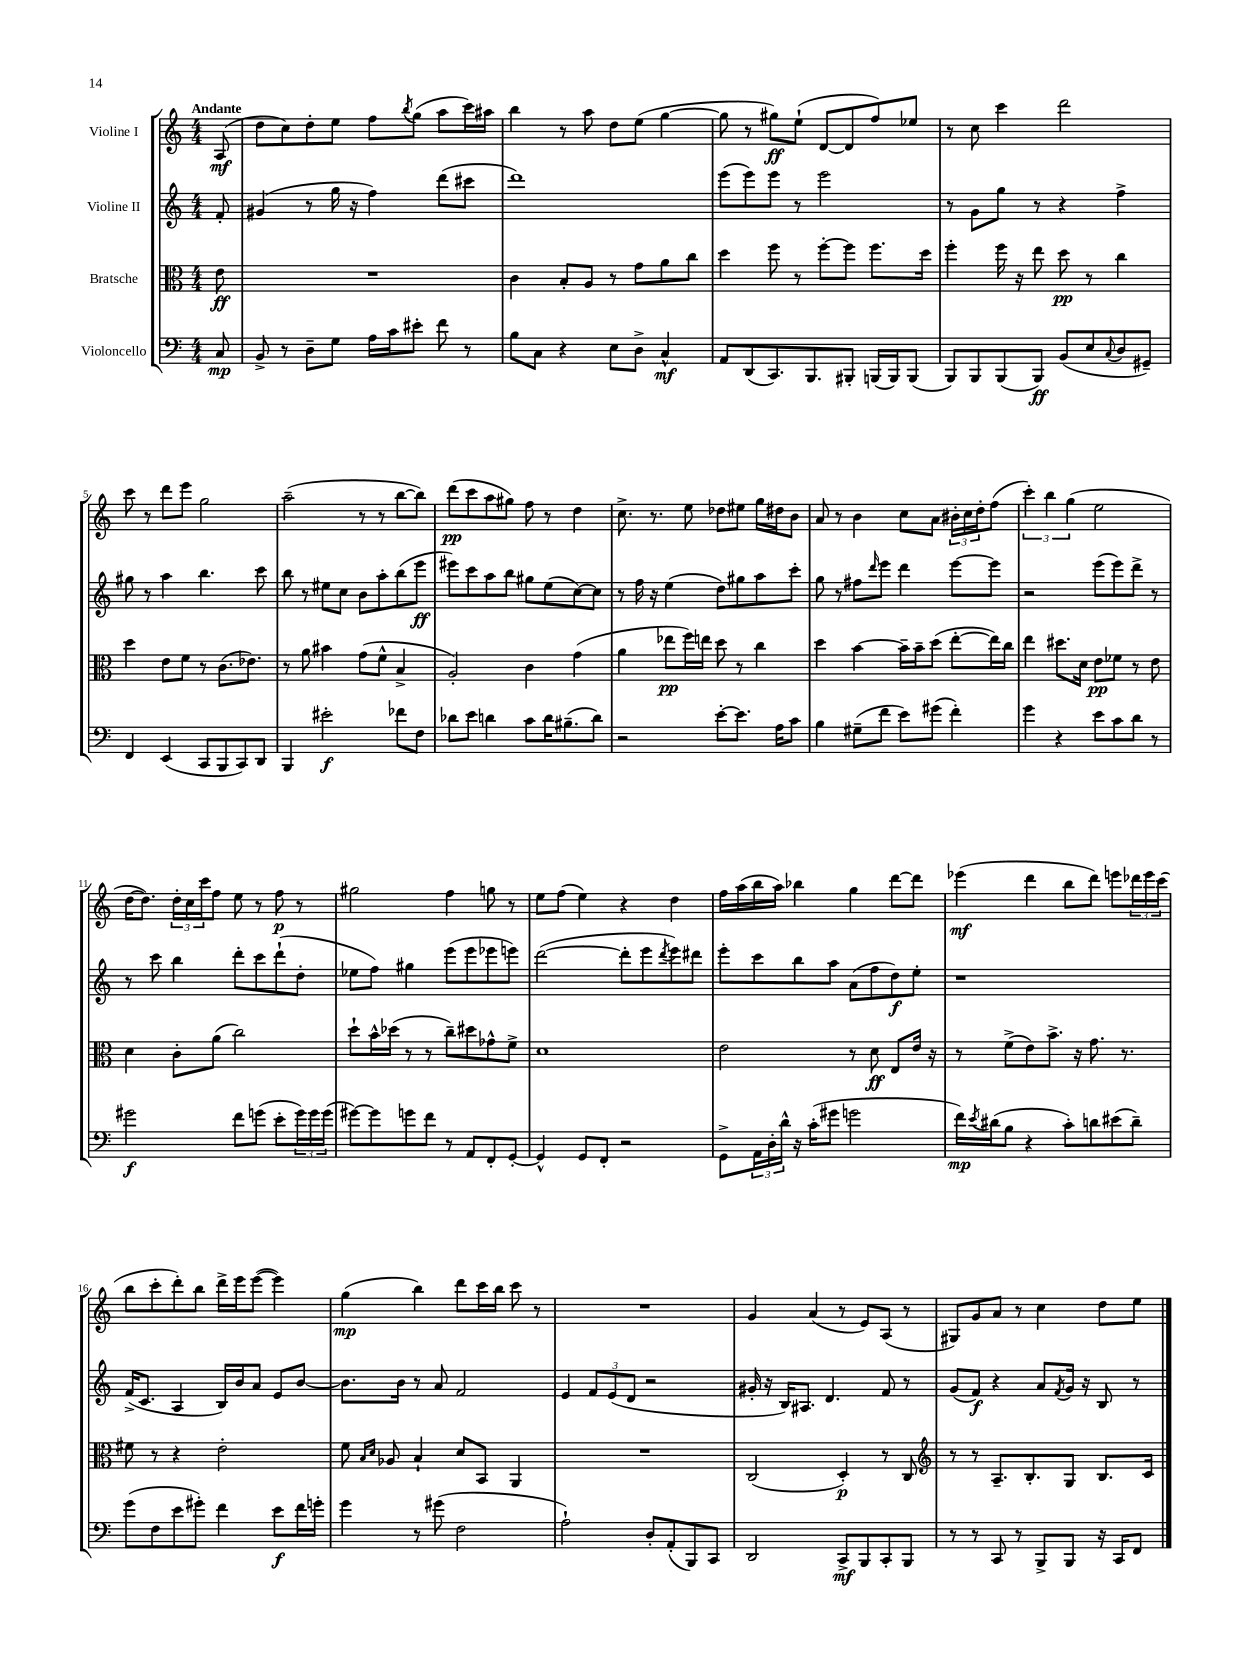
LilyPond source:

<<
\new StaffGroup <<
\new Staff = "s0" \with { instrumentName = "Violine I" } {
    \clef treble \key c \major \numericTimeSignature \time 4/4 \partial 8 \tempo "Andante"
    a8\mf( |
    d''8 c''8) d''8-. e''8 f''8 \acciaccatura { b''8 } g''8( a''8 c'''16) ais''16 |
    b''4 r8 a''8 d''8 e''8( g''4~ |
    g''8 r8 gis''8\ff) e''8-!( d'8~ d'8 f''8) ees''8 |
    r8 c''8 c'''4 d'''2 |
    c'''8 r8 d'''8 e'''8 g''2 |
    a''2--( r8 r8 b''8~ b''8) |
    d'''8\pp( c'''8 a''8 gis''8) f''8 r8 d''4 |
    c''8.-> r8. e''8 des''8 eis''8 g''16 dis''16 b'8 |
    a'8 r8 b'4 c''8 a'8 \tuplet 3/2 { bis'16-. c''16 d''16-. } f''8( |
    \tuplet 3/2 { c'''4-.) b''4 g''4( } e''2 |
    d''16~ d''8.) \tuplet 3/2 { d''16-. c''16 c'''16 } f''8 e''8 r8 f''8\p r8 |
    gis''2 f''4 g''8 r8 |
    e''8 f''8( e''4) r4 d''4 |
    f''16 a''16( b''16 a''16) bes''4 g''4 d'''8~ d'''8 |
    ees'''4\mf( d'''4 b''8 d'''8) e'''8 \tuplet 3/2 { des'''16 e'''16 c'''16( } |
    b''8 c'''8-. d'''8-.) b''8 d'''16-> e'''16 e'''8~( e'''4) |
    g''4\mp( b''4) d'''8 c'''16 b''16 c'''8 r8 |
    R1 |
    g'4 a'4( r8 e'8) a8( r8 |
    gis8) g'8 a'8 r8 c''4 d''8 e''8 \bar "|." |
}
\new Staff = "s1" \with { instrumentName = "Violine II" } {
    \clef treble \key c \major \numericTimeSignature \time 4/4 \partial 8
    f'8-. |
    gis'4( r8 g''16 r16 f''4) d'''8( cis'''8 |
    d'''1) |
    e'''8( e'''8) e'''8 r8 e'''2 |
    r8 g'8 g''8 r8 r4 f''4-> |
    gis''8 r8 a''4 b''4. c'''8 |
    b''8 r8 eis''8 c''8 b'8 a''8-. b''8( e'''8\ff |
    eis'''8) c'''8 a''8 b''8 gis''8 e''8( c''8~) c''8 |
    r8 f''16 r16 e''4( d''8) gis''8 a''8 c'''8-. |
    g''8 r8 fis''8 \grace { d'''16 } e'''8 d'''4 e'''8~ e'''8 |
    r2 e'''8( e'''8) d'''8-> r8 |
    r8 c'''8 b''4 d'''8-. c'''8 d'''8-!( d''8-. |
    ees''8 f''8) gis''4 e'''8( e'''8 ees'''8 e'''8) |
    d'''2~( d'''8-. e'''8 \acciaccatura { d'''8 } e'''8) dis'''8 |
    e'''8-. c'''8 b''8 a''8 a'8( f''8 d''8\f) e''8-. |
    r1 |
    f'16->( c'8. a4 b16) b'16 a'8 e'8 b'8~ |
    b'8. b'16 r8 a'8 f'2 |
    e'4 \tuplet 3/2 { f'8 e'8( d'8 } r2 |
    gis'16-. r16 b16) ais8. d'4. f'8 r8 |
    g'8( f'8\f) r4 a'8 \acciaccatura { f'8 } g'16 r16 b8 r8 \bar "|." |
}
\new Staff = "s2" \with { instrumentName = "Bratsche" } {
    \clef alto \key c \major \numericTimeSignature \time 4/4 \partial 8
    e'8\ff |
    R1 |
    c'4 b8-. a8 r8 g'8 a'8 c''8 |
    d''4 f''8 r8 f''8~-. f''8 f''8. d''16 |
    f''4-. f''16 r16 e''8 d''8\pp r8 c''4 |
    d''4 e'8 f'8 r8 c'8.( ees'8.) |
    r8 a'8 bis'4 g'8( f'8-^ b4-> |
    a2-.) c'4 g'4( |
    a'4 ees''8\pp f''16) e''16 d''8 r8 c''4 |
    d''4 b'4~ b'16-- b'16-- d''8( e''8~-. e''16) c''16 |
    e''4 dis''8. d'16 e'8\pp fes'8 r8 e'8 |
    d'4 c'8-. a'8( c''2) |
    d''8-! b'16-^ des''16( r8 r8 c''8--) dis''8 ges'8-^ f'8-> |
    d'1 |
    e'2 r8 d'8\ff e8 e'16 r16 |
    r8 f'8->( e'8) b'8.-> r16 g'8. r8. |
    fis'8 r8 r4 e'2-. |
    f'8 \grace { b16 d'16 } aes8 b4-! d'8 b,8 a,4 |
    R1 |
    c2( d4-.\p) r8 c8 |
    \clef treble r8 r8 a8.-- b8.-. g8 b8. c'16 \bar "|." |
}
\new Staff = "s3" \with { instrumentName = "Violoncello" } {
    \clef bass \key c \major \numericTimeSignature \time 4/4 \partial 8
    c8\mp |
    b,8-> r8 d8-- g8 a16 c'16 eis'8-. f'8 r8 |
    b8 c8 r4 e8 d8-> c4-^\mf |
    a,8 d,8( c,8.) b,,8. bis,,8-. b,,16( b,,16) b,,8( |
    b,,8) b,,8 b,,8( b,,8\ff) b,8( e8 \appoggiatura { c8 } d8 gis,8--) |
    f,4 e,4( c,8 b,,8 c,8) d,8 |
    b,,4 eis'2-.\f fes'8 f8 |
    des'8 e'8 d'4 c'8 d'16 bis8.--( d'8) |
    r2 e'8~-. e'8. a16 c'8 |
    b4 gis8--( f'8 e'8) gis'8( f'4-.) |
    g'4 r4 e'8 c'8 d'8 r8 |
    gis'2\f f'8 g'8( e'8-. \tuplet 3/2 { g'16) g'16 g'16( } |
    gis'8~) gis'8 g'8 f'8 r8 a,8 f,8-. g,8~-. |
    g,4-^ g,8 f,8-. r2 |
    g,8-> \tuplet 3/2 { a,16 d16-. d'16-^ } r16 c'16-.( gis'8 g'2 |
    f'16\mp) \acciaccatura { e'8 } dis'16( b8 r4 c'8-.) d'8 eis'8( d'8--) |
    g'8( f8 e'8 gis'8-.) f'4 e'8\f f'16 g'16-. |
    g'4 r8 gis'8( f2 |
    a2-!) d8-. a,8-.( b,,8) c,8 |
    d,2 c,8->\mf b,,8 c,8-. b,,8 |
    r8 r8 c,8 r8 b,,8-> b,,8 r16 c,16 f,8 \bar "|." |
}
>>
>>
